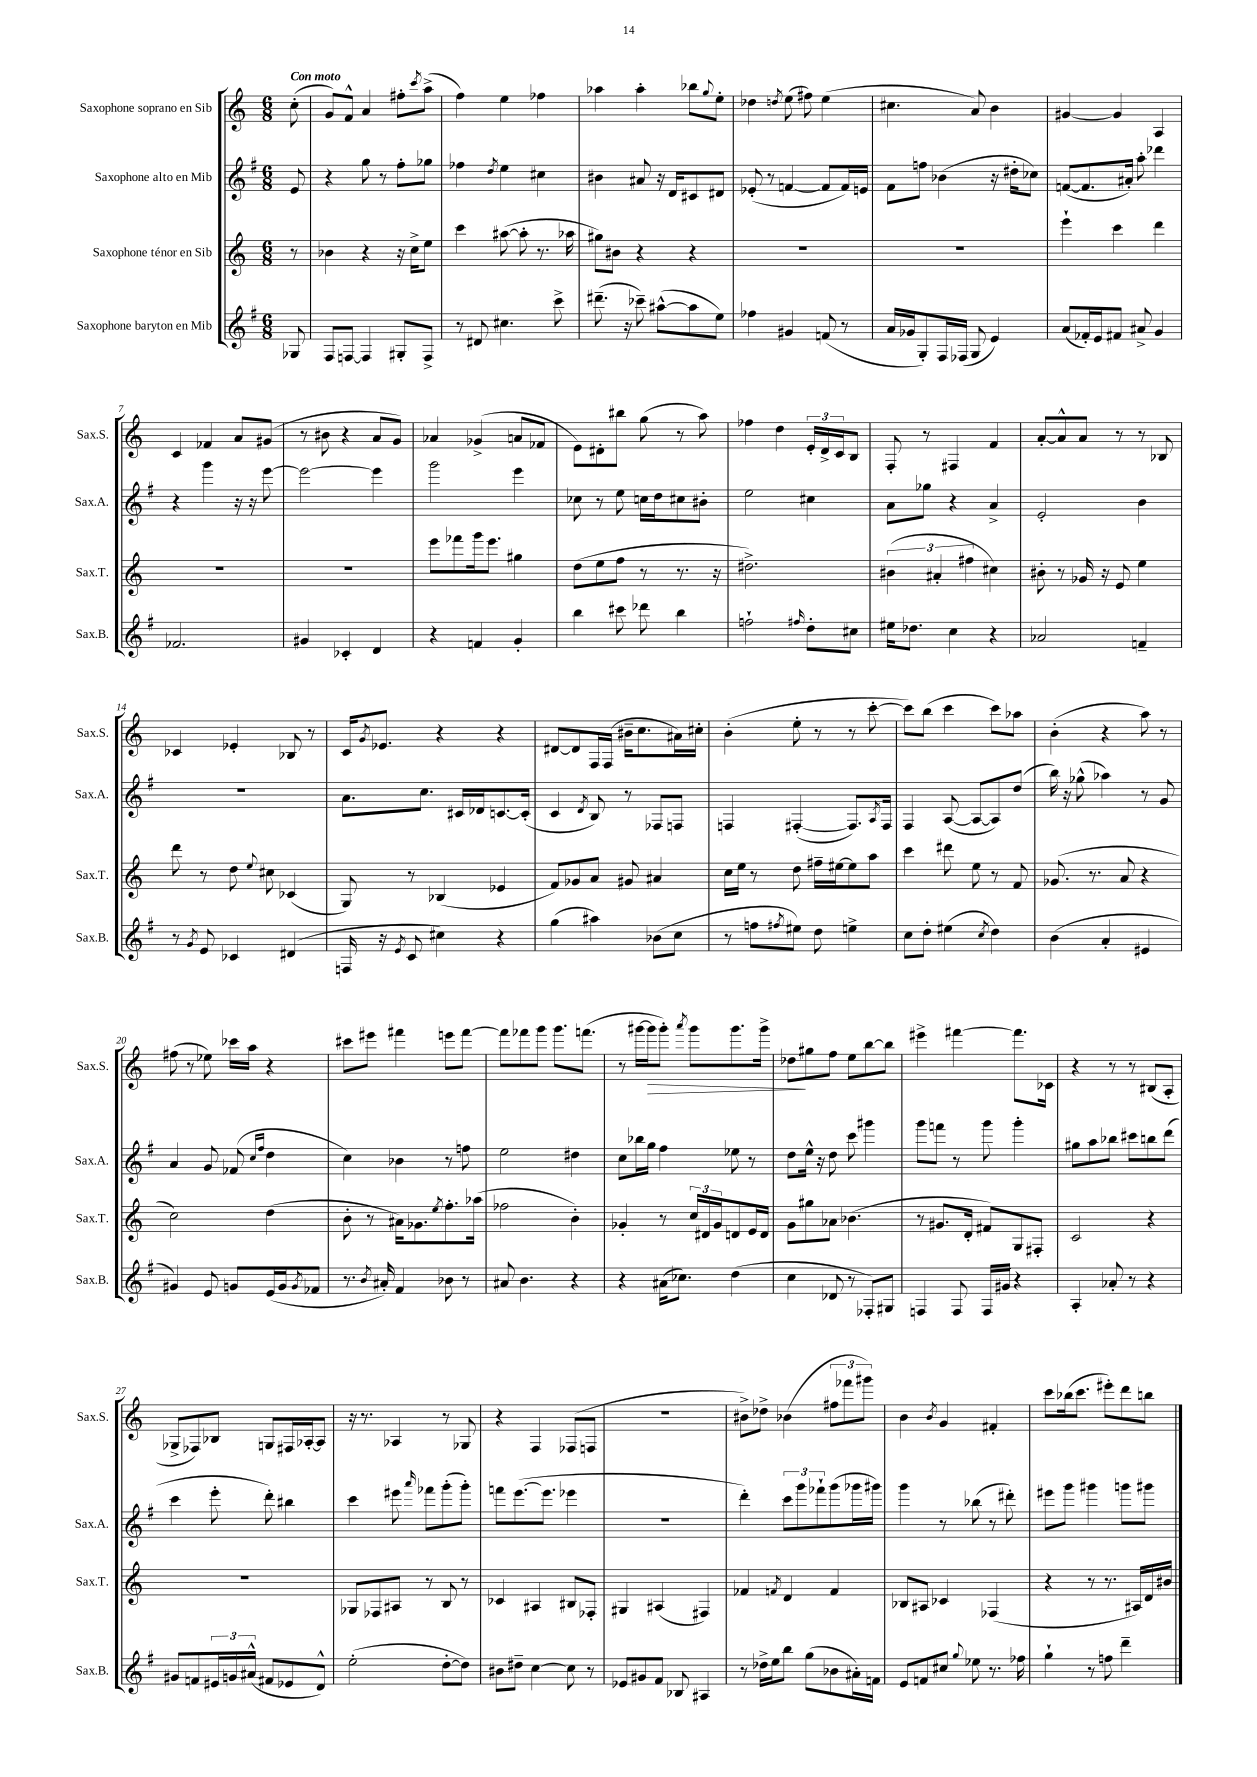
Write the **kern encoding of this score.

**kern	**kern	**kern	**kern
*staff4	*staff3	*staff2	*staff1
*clefG2	*clefG2	*clefG2	*clefG2
*k[f#]	*k[]	*k[f#]	*k[]
*M6/8	*M6/8	*M6/8	*M6/8
8G-/	8r	8e/	(8cc'\
=	=	=	=
8F#/L	4b-\	4r	8g/L)
[8F/J	.	.	8f^^/J
4F/]	4r	8gg\	4a/
.	.	8r	.
8G#'/L	16r	8ff#'\L	8ff#'\L
.	16cc^\LK	.	.
.	.	.	8qccc/
8F^/J	8ee\J	8gg-\J	(8aa^\J
=	=	=	=
8r	4ccc\	4ff-\	4ff\)
8d#/	.	.	.
.	.	8qdd/	.
4.cc#\	([8aa#\	4ee\	4ee\
.	8aa#'\]	.	.
.	8.r	4cc#\	4ff-\
8ccc^\	.	.	.
.	16aa-\	.	.
=	=	=	=
(8.ddd#~\	8gg#\L)	4b#\	4aa-\
.	8b#\J	.	.
16r	.	.	.
8ccc-~\)	4r	8a#/	4aa-'\
([8aa#^^\L	.	16r	.
.	.	16d/LK	.
8aa#\]	4r	8c#/	8bb-\L
.	.	.	8qqgg/
8ee\J)	.	8d#/J	8ee'\J
=	=	=	=
4ff-\	2.r	(8e-'/	4dd-\
.	.	8r	.
.	.	.	8qdd/
4g#/	.	[4f/	(8ee\
.	.	.	8ff#\)
(8f/	.	8f/]L	(4ee\
8r	.	16f/L)	.
.	.	16e/JJ	.
=	=	=	=
16a/LL	2.r	8f#\L	4.cc#\
16g-/J	.	.	.
8G'/)	.	8ff\J	.
16F#/L	.	(4b-\	.
(16F-/JJ	.	.	.
8G/	.	.	8a/)
4e/)	.	16r	4b\
.	.	16dd#'\LK	.
.	.	8cc-\J)	.
=	=	=	=
(8a/L	4eee`\	([8f/L	[4g#/
16f-'/L)	.	8.f/]	.
16e/J	.	.	.
8f#/J	4ccc\	.	4g#/]
.	.	16a#'/Jk)	.
8a#^/	.	8aa'\	.
4g/	4ddd\	4ddd-\	4A/
=	=	=	=
2.f-/	2.r	4r	4c/
.	.	4ggg\	4f-/
.	.	16r	8a/L
.	.	16r	.
.	.	[8eee\	(8g#/J
=	=	=	=
4g#/	2.r	2eee\_	8r
.	.	.	8b#\
4c-'/	.	.	4r
4d/	.	4eee\]	8a/L
.	.	.	8g/J)
=	=	=	=
4r	8eee\L	2ggg\	4a-/
.	8fff-\	.	.
4f/	16ggg\k	.	(4g-^/
.	8.eee\J	.	.
4g'/	4gg#\	4eee\	8a/L
.	.	.	8f-/J
=	=	=	=
4bb\	(8dd\L	8cc-\	8e\L)
.	8ee\	8r	8d#'\
8ccc#\	8ff\J	8ee\	8bb#\J
8ddd-\	8r	16cc\LL	(8gg\
.	.	16dd\J	.
4bb\	8.r	8cc#\	8r
.	.	8b#'\J	8aa\)
.	16r	.	.
=	=	=	=
2ff`\	2.dd#^\)	2ee\	4ff-\
.	.	.	4dd\
16qqff#/	.	.	.
8dd'\L	.	4cc#\	24e'/LL
.	.	.	24d^/
.	.	.	24c/J
8cc#\J	.	.	8B/J
=	=	=	=
16ee#\LK	(6b#\	8a\L	8F'/
8.dd-\J	.	.	.
.	.	8gg-\J	8r
.	6a#'/	.	.
4cc\	.	4r	4F#/
.	6ff#\	.	.
4r	4cc#\)	4a^/	4f/
=	=	=	=
2a-/	8b#'\	2e'/	[8a'/L
.	8r	.	8a^^/]
.	16g-/	.	8a/J
.	16r	.	.
.	8e/	.	8r
4f~/	4ee\	4b\	8r
.	.	.	8B-/
=	=	=	=
8r	8ddd\	2.r	4c-/
8qg/	.	.	.
8e/	8r	.	.
4c-/	8dd\	.	4e-'/
.	8qqee/	.	.
.	8cc#\	.	.
(4d#/	(4c-/	.	8B-/
.	.	.	8r
=	=	=	=
16F/	8G/)	8.a\L	16c/LK
.	.	.	8qg/
16r	.	.	8.e-/J
8qe/	.	.	.
8c/	8r	.	.
.	.	8.cc\J	.
4cc#\)	(4B-/	.	4r
.	.	16c#/LL	.
.	.	16d-/J	.
4r	4e-/	[8.c/	4r
.	.	(16c'/]Jk	.
=	=	=	=
(4gg\	8f/L)	4c/	[8d#/L
.	8g-/	.	8d#/]
.	.	8qd/	.
4aa#\)	8a/J	8B/)	16F/L
.	.	.	(16F/JJ
.	8g#/	8r	16b#~\LK
.	.	.	8.cc\
(8b-\L	4a#/	8F-/L	.
8cc\J	.	8F/J	16a#\L)
.	.	.	16cc#'\JJ
=	=	=	=
8r	16cc\LL	4F/	(4b'\
.	16ee\JJ	.	.
8ff\L	8r	.	.
8qff#/	.	.	.
8ee#\J)	8dd\	([4F#'/	8ee'\
8dd\	16ff#~\LL	.	8r
.	[16ee#\J	.	.
4ee^\	8ee#\]	8.F#/]L)	8r
.	8aa\J	.	[8ccc'\
.	.	8qA/	.
.	.	16F#/Jk	.
=	=	=	=
8cc\L	4ccc\	4F#/	8ccc\]L)
8dd'\J	.	.	(8bb\J
(4ee#\	8ddd#\	([8A/	4ccc\
.	8ee\	8A/_L	.
8qcc/	.	.	.
4dd\)	8r	8A/])	8ccc\L)
.	8f/	(8dd/J	8aa-\J
=	=	=	=
(4b\	(8.g-/	16bb\)	(4b'\
.	.	16r	.
.	.	(8gg-^^\	.
.	8.r	.	.
4a'/	.	4aa-\)	4r
.	8a/	.	.
4e#/	4r	8r	8aa\)
.	.	8g/	8r
=	=	=	=
4g#/)	2cc\)	4a/	(8ff#\
.	.	.	8r
8e/	.	8g/	8ee-\)
8g/L	.	(8f-/	16ccc-\LL
.	.	.	16aa\JJ
.	.	16qqcc/LL	.
.	.	16qqff#/JJ	.
(16e/L	(4dd\	4dd\	4r
16g/J	.	.	.
8qg/	.	.	.
8f-/J	.	.	.
=	=	=	=
8.r	8b'\	4cc\)	8ccc#\L
.	8r	.	8eee#\J
8qb/	.	.	.
16a#'/)	.	.	.
4f#/	16a#\LK)	4b-\	4fff#\
.	8.g-\	.	.
.	8qee/	.	.
8b-\	8.ff'\	8r	8eee\L
8r	.	8ff\	[8fff#\J
.	(16aa-\Jk	.	.
=	=	=	=
8a#/	2ff-\	2ee\	8fff#\]L
4.b\	.	.	8fff-\
.	.	.	8ggg\J
.	.	.	8.ggg\L
4r	4b'\)	4dd#\	.
.	.	.	(8.fff\J
=	=	=	=
4r	4g-'/	8cc\L	8r
.	.	16bb-\L	[16ggg#\LL
.	.	16gg\JJ	16ggg#\]J
(16a#\LK	8r	4ff#\	8ggg#'\J)
8.cc-\J)	.	.	.
.	.	.	8qaaa/
.	24cc/LL	.	8ggg#\L
.	24d#/	.	.
.	24g-/J	.	.
(4dd\	8d/	8ee-\	8.ggg#\
.	16e/L	8r	.
.	16d/JJ	.	16ggg#^\Jk
=	=	=	=
4cc\	8g\L	8dd\L	8dd-\L
.	8gg#\	16ee^^\Jk	8gg#\
.	.	16r	.
8d-/	8a-\J	8dd\	8ff\J
8r	(4.b-\	8ccc\	8ee\L
8F-'/L)	.	4ggg#\	[8bb\
8G#/J	.	.	8bb\]J
=	=	=	=
4F/	8r	8ggg\L	4eee#^\
.	8.g#/L	8fff\J	.
8F/	.	8r	[4fff#\
.	16d'/Jk	.	.
16F/LL	8f#/L)	8ggg\	.
16g#/JJ	.	.	.
4r	8G/	4ggg'\	8.fff#\]L
.	8F#'/J	.	.
.	.	.	16c-\Jk
=	=	=	=
4A'/	2c/	8gg#\L	4r
.	.	8aa\	.
8a-'/	.	8bb-\J	8r
8r	.	8ccc#\L	8r
4r	4r	8bb\	(8B#/L
.	.	(8ddd\J	8A'/J
=	=	=	=
8g#/L	2.r	4ccc\	8G-^/L
8f/	.	.	8F-/)
24e#/L	.	8eee'\	8B-/J
24g/	.	.	.
(24a#^^/JJ	.	.	.
8f#/L	.	8ddd'\)	8G/L
8e-/	.	4bb#\	16F#/L
.	.	.	[16A-'/J
8d^^/J)	.	.	8A-/]J
=	=	=	=
(2ee'\	8G-/L	4ccc\	16r
.	.	.	8.r
.	8F-/	.	.
.	8A#/J	8eee#\	4A-/
.	.	16qqaaa/	.
.	8r	8fff-\L	.
[8dd'\L	8B/	(8ggg'\	8r
8dd\]J)	8r	8ggg'\J)	8G-/
=	=	=	=
8b#\L	4c-/	8fff\L	4r
8dd#~\J	.	([8.eee\	.
[4cc\	4A#/	.	4F/
.	.	8.eee\]J	.
8cc\]	8B#/L	4eee-\	(8F-/L
8r	8F-'/J	.	8F/J
=	=	=	=
8e-/L	4G#/	2.r	2.r
8g#/	.	.	.
8f#/J	(4A#/	.	.
8B-/	.	.	.
4A#/	4F#/)	.	.
=	=	=	=
8r	4f-/	4ddd'\)	8b#^\L)
16dd-^\LL	.	.	8dd-^\J
16ee\J	.	.	.
.	8qf/	.	.
8bb\J	4d/	12ccc\L	(4b-\
.	.	12ggg\	.
(8gg\L	.	.	.
.	.	12fff-`\	.
8b-\	4f/	(8ggg\	12ff#\L
.	.	.	12fff-\
16a#'\L)	.	16ggg-\L	.
.	.	.	12ggg#\J)
16f\JJ	.	16ggg#\JJ)	.
=	=	=	=
8e/L	8B-/L	4ggg\	4b\
8f/	8A#/J	.	.
.	.	.	8qb/
8cc#/J	4c-/	8r	4g/
8qqgg/	.	.	.
8ee-\	.	(8bb-\	.
8.r	(4F-/	8r	4f#'/
.	.	8ddd#'\)	.
16ff-\	.	.	.
=	=	=	=
4gg`\	4r	8eee#\L	8ccc\L
.	.	8ggg\J	(16bb-\k
.	.	.	8.ccc\J
8r	8r	4ggg#\	.
8ff\	8.r	.	8eee#'\L)
4ddd~\	.	8ggg\L	8ddd\
.	16A#/LL)	.	.
.	16d/	8ggg#\J	8bb\J
.	16b#/JJ	.	.
==	==	==	==
*-	*-	*-	*-
